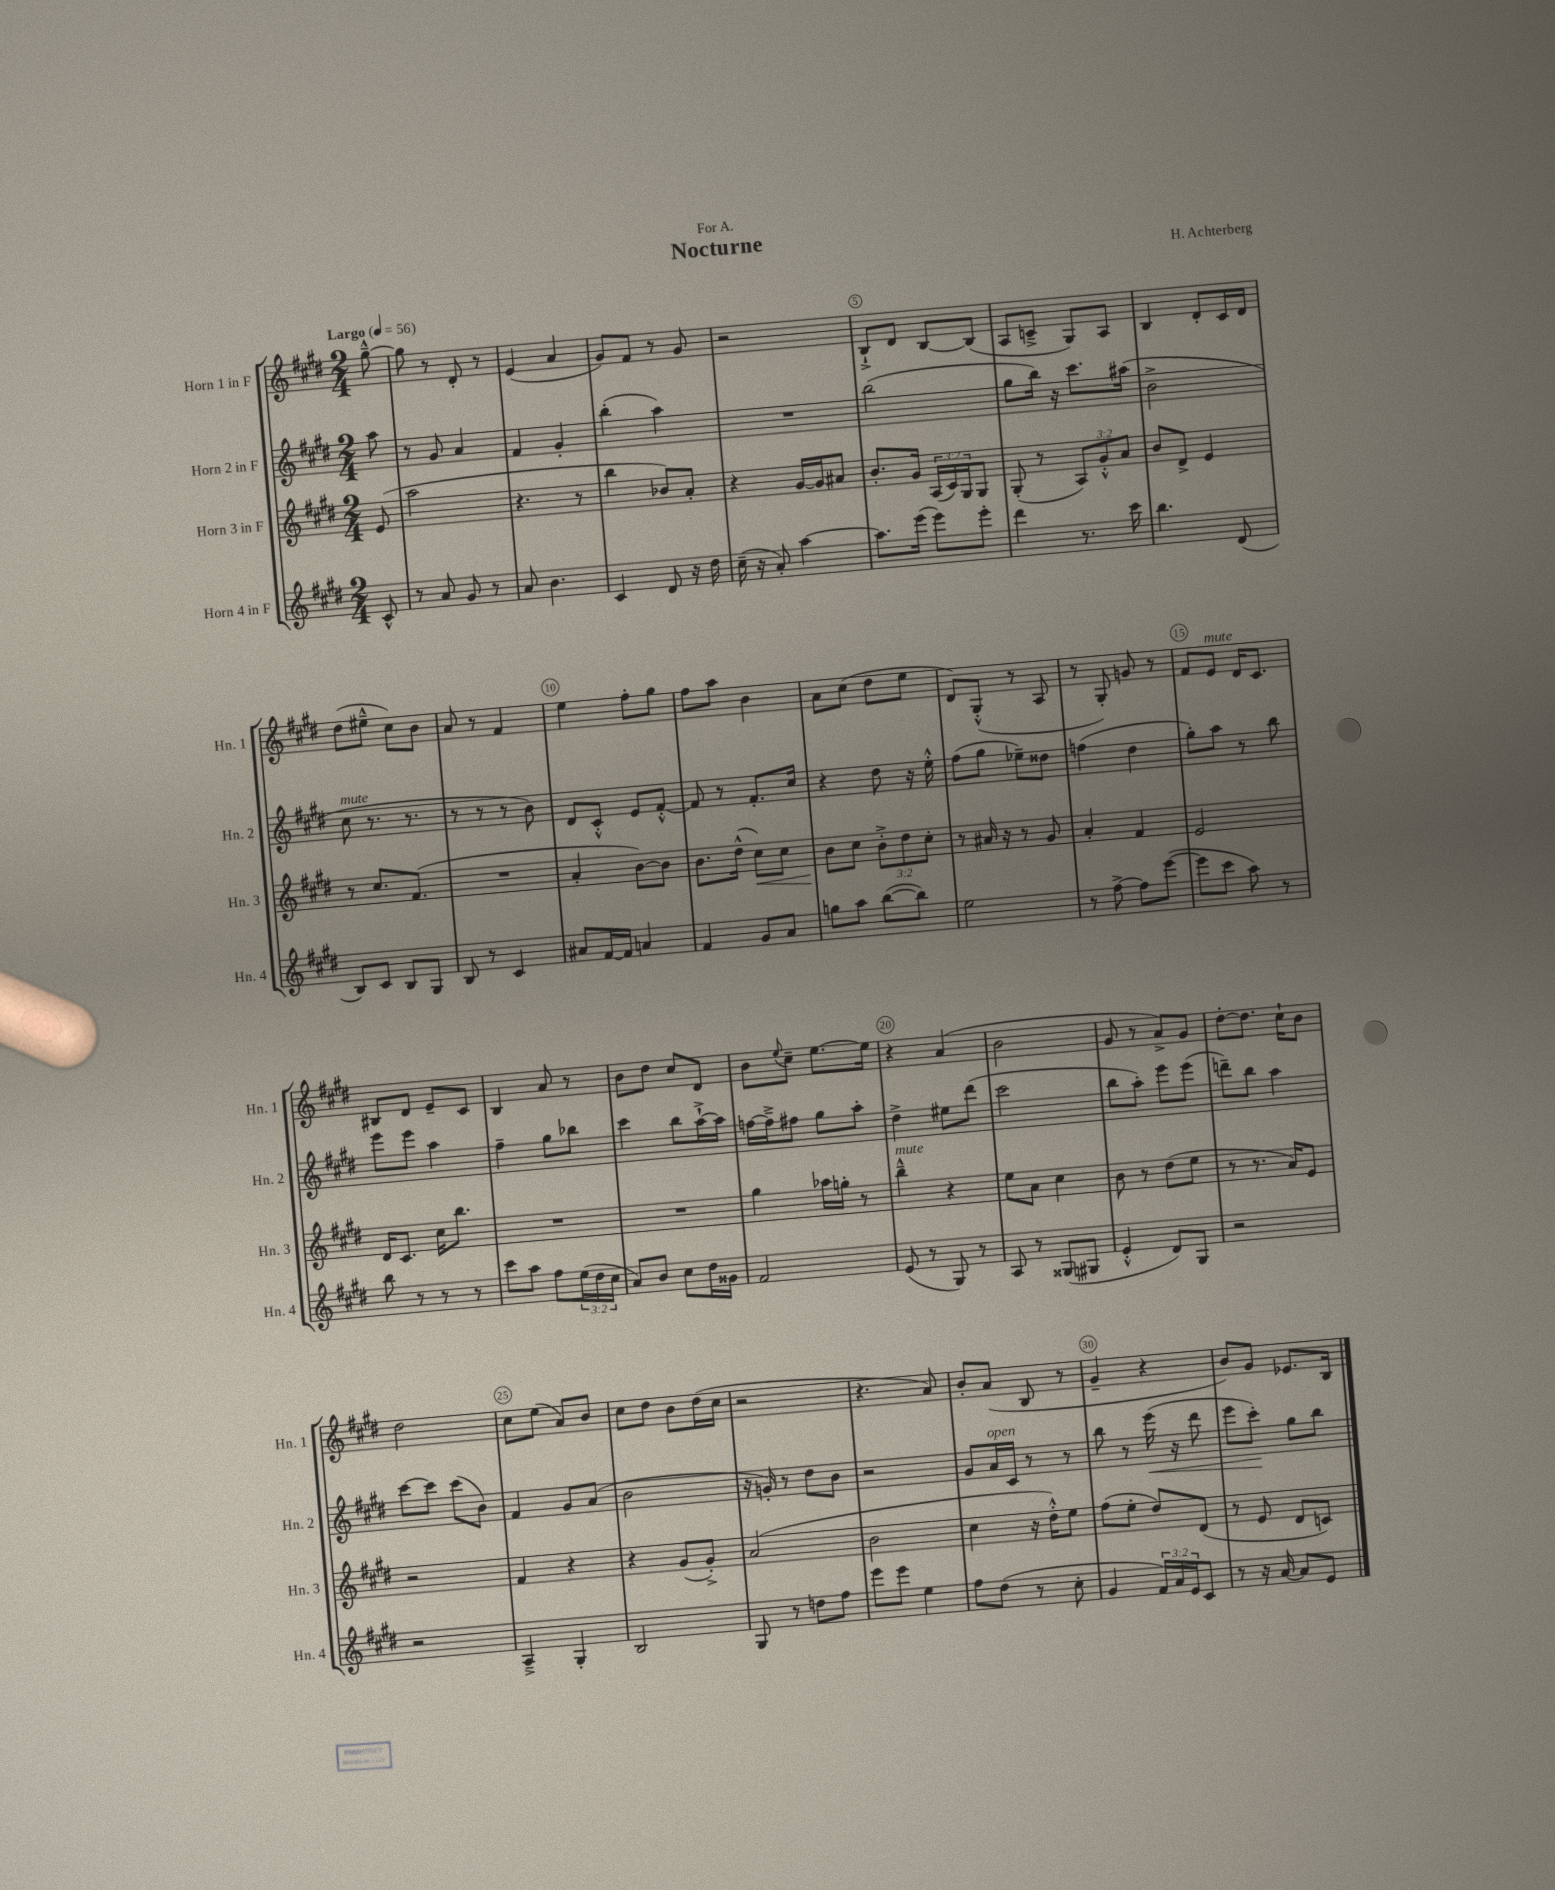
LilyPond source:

\header { title = "Nocturne" composer = "H. Achterberg" dedication = "For A." }
<<
\new StaffGroup <<
\new Staff = "s0" \with { instrumentName = "Horn 1 in F" shortInstrumentName = "Hn. 1" } {
    \clef treble \key e \major \numericTimeSignature \time 2/4 \partial 8 \tempo "Largo" 4 = 56
    gis''8~---^ |
    gis''8 r8 dis'8-. r8 |
    e'4( a'4 |
    gis'8) fis'8 r8 gis'8 |
    r2 |
    b8-!-> dis'8 b8~ b8( |
    a8 c'8---> gis8) a8 |
    b4 dis'8-. cis'16 dis'16 |
    dis''8( eis''8---^ cis''8) b'8 |
    a'8 r8 fis'4 |
    e''4 fis''8-. gis''8 |
    fis''8 a''8 b'4 |
    a'8 cis''8( dis''8 e''8 |
    dis'8) gis8-.-^( r8 a8 |
    r8 gis8-.) g'8 r8 |
    fis'8 e'8^\markup { \italic "mute" } dis'16 cis'8. |
    bis8 dis'8 e'8-- cis'8 |
    b4 a'8 r8 |
    b'8 dis''8 cis''8 dis'8 |
    b'8 \appoggiatura { e''8 } cis''8-- e''8.~ e''16 |
    r4 a'4( |
    b'2 |
    gis'8 r8 a'8->) gis'8 |
    dis''8~-. dis''8. cis''16-! b'8 |
    dis''2 |
    cis''8 e''8( a'8) b'8 |
    cis''8 dis''8 b'8 dis''16( cis''16 |
    r2 |
    r4. a'8) |
    b'8-. a'8( b8 r8 |
    gis'4-- r4 |
    b'8) gis'8 ees'8. b16 \bar "|." |
}
\new Staff = "s1" \with { instrumentName = "Horn 2 in F" shortInstrumentName = "Hn. 2" } {
    \clef treble \key e \major \numericTimeSignature \time 2/4 \partial 8
    a''8 |
    r8 gis'8 a'4 |
    fis'4 gis'4-. |
    b''4-.( a''4) |
    R2 |
    b''2( |
    gis''8 b''16) r16 cis'''8. ais''16( |
    b'2-> |
    cis''8^\markup { \italic "mute" } r8. r8. |
    r8 r8 r8 b'8) |
    dis'8 cis'8-.-^ e'8 fis'8~-.-^ |
    fis'8 r8 fis'8.-. cis''16 |
    r4 dis''8 r16 e''16-.-^ |
    fis''8( gis''8 ees''8--) disis''8 |
    f''4( dis''4 |
    gis''8-.) a''8 r8 b''8 |
    e'''8 e'''8 a''4 |
    fis''4-- gis''8 bes''8 |
    cis'''4 b''8 a''16~-!-> a''16 |
    f''16~ f''16---> fis''8 gis''8 a''8-. |
    dis''4-> eis''8 dis'''8( |
    cis'''2 |
    b''8 a''8-.) e'''8 e'''8( |
    d'''8--) b''8 a''4 |
    cis'''8~ cis'''8 cis'''8( b'8) |
    fis'4 gis'8 a'8( |
    b'2 |
    r16 g'16-.) r8 dis''8 b'8 |
    r2 |
    gis'8 a'16^\markup { \italic "open" } cis'16 r8 r8 |
    b''8 r8 e'''16\<( r16 dis'''8 |
    e'''8 cis'''8-.\!) gis''8 b''8 \bar "|." |
}
\new Staff = "s2" \with { instrumentName = "Horn 3 in F" shortInstrumentName = "Hn. 3" } {
    \clef treble \key e \major \numericTimeSignature \time 2/4 \override Staff.TupletNumber.text = #tuplet-number::calc-fraction-text \partial 8
    e'8( |
    a''2 |
    r4. r8 |
    b''4 bes'8) a'8-. |
    r4 gis'16~ gis'16 ais'8 |
    b'8.-. gis'16 \tuplet 3/2 { a16( cis'16) gis16 } gis8 |
    gis8-.( r8 \tuplet 3/2 { a8) gis'8-.-^ a'8 } |
    b'8 dis'8-> e'4 |
    r8 cis''8. fis'8.( |
    R2 |
    a'4-. b'8~) b'8 |
    b'8. dis''16-^( cis''8\<) cis''8 |
    b'8\! cis''8 \tuplet 3/2 { b'8-.-> dis''8 cis''8-. } |
    r8 ais'16 r16 r8 gis'8 |
    a'4-. fis'4 |
    e'2 |
    dis'16 cis'8. cis''16 b''8. |
    R2 |
    R2 |
    gis''4 aes''16 g''16-. r8 |
    b''4---^^\markup { \italic "mute" } r4 |
    e''8 a'8 cis''4 |
    b'8 r8 dis''8( e''8 |
    r8 r8. a'16) e'8 |
    r2 |
    fis'4 r4 |
    r4 gis'8( gis'8-.->) |
    a'2( |
    b'2 |
    cis''4 r16 dis''16-.-^) e''8 |
    fis''8( e''8-. dis''8) dis'8( |
    r8 e'8 dis'8 c'8) \bar "|." |
}
\new Staff = "s3" \with { instrumentName = "Horn 4 in F" shortInstrumentName = "Hn. 4" } {
    \clef treble \key e \major \numericTimeSignature \time 2/4 \override Staff.TupletNumber.text = #tuplet-number::calc-fraction-text \partial 8
    cis'8-^ |
    r8 a'8 gis'8 r8 |
    a'8 b'4. |
    cis'4 dis'8 r16 dis''16 |
    cis''16--( r16 a'8-.) a''4~ |
    a''8. e'''16( e'''8) e'''8-. |
    dis'''4 r8. cis'''16 |
    b''4. dis'8( |
    b8) cis'8 b8 gis8 |
    b8 r8 cis'4 |
    ais'8 fis'16~ fis'16 a'4 |
    fis'4 gis'8 a'8 |
    g''8 a''8 b''8~( b''8) |
    e''2 |
    r8 fis''8~-> fis''8 e'''8~( |
    e'''8 cis'''8 a''8) r8 |
    b''8 r8 r8 r8 |
    cis'''8 a''8 fis''8 \tuplet 3/2 { e''16( dis''16 cis''16 } |
    a'8) b'8 cis''8 dis''16 gisis'16 |
    fis'2 |
    e'8( r8 gis8) r8 |
    a8 r8 gisis8( gis8 |
    e'4-.-^ dis'8) gis8 |
    r2 |
    r2 |
    a4---> gis4-. |
    b2 |
    gis8 r8 d''8 fis''8 |
    e'''8 e'''8 e''4 |
    fis''8 dis''8( r8 cis''8-. |
    gis'4 \tuplet 3/2 { fis'16) a'16 e'16 } cis'8 |
    r8 r16 a'16~ a'8 e'8 \bar "|." |
}
>>
>>
\layout { \context { \Score \override BarNumber.break-visibility = ##(#f #t #t) barNumberVisibility = #(every-nth-bar-number-visible 5) \override BarNumber.stencil = #(make-stencil-circler 0.1 0.3 ly:text-interface::print) } }
